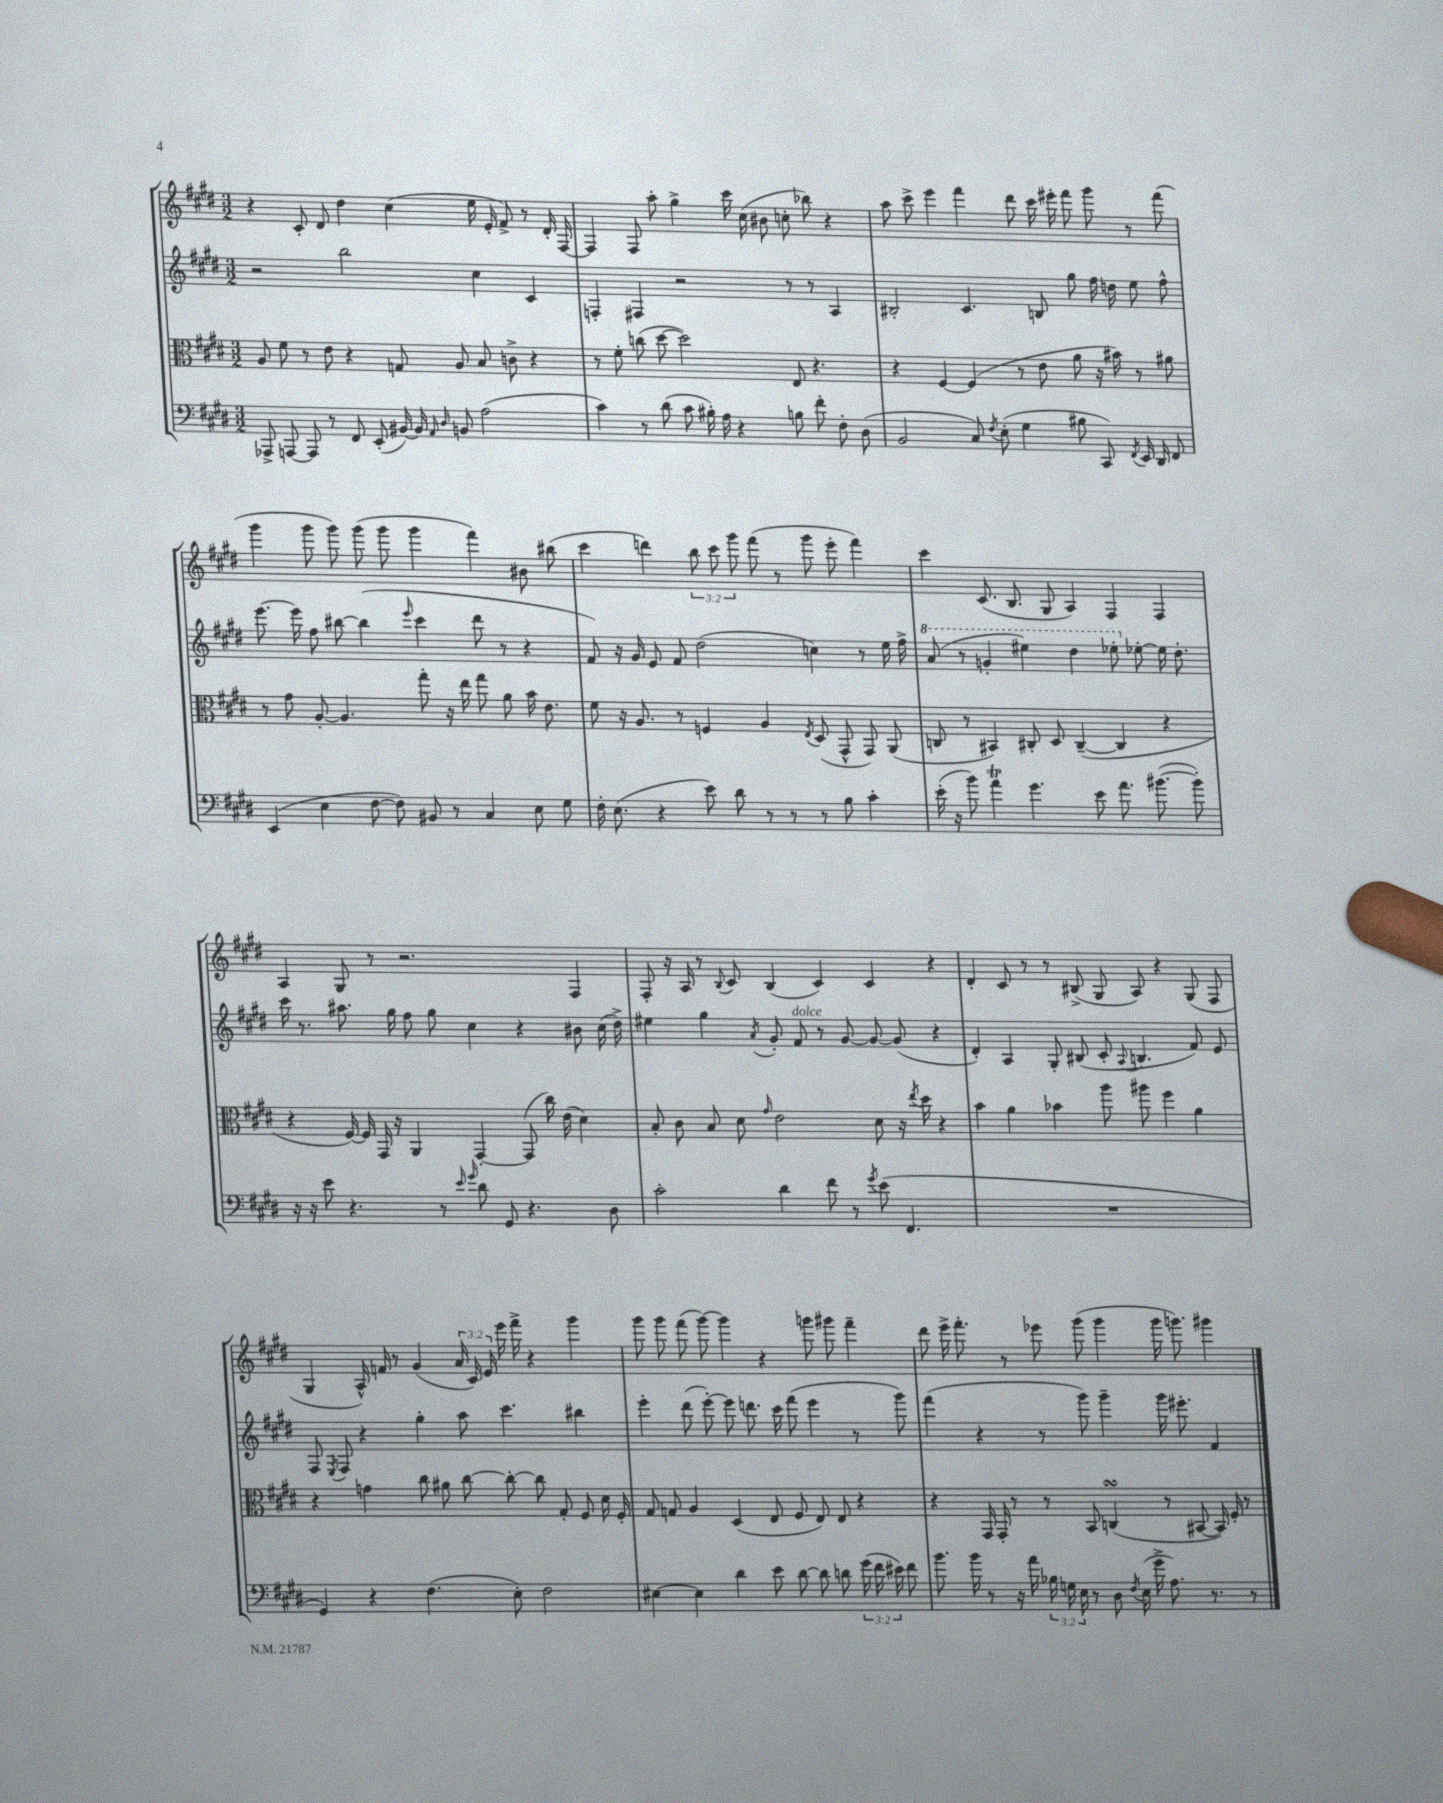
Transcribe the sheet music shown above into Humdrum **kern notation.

**kern	**kern	**kern	**kern
*part4	*part3	*part2	*part1
*staff4	*staff3	*staff2	*staff1
*clefF4	*clefC3	*clefG2	*clefG2
*k[f#c#g#d#]	*k[f#c#g#d#]	*k[f#c#g#d#]	*k[f#c#g#d#]
*M3/2	*M3/2	*M3/2	*M3/2
=21	=21	=21	=21
8AAA-X^/	8A/	2r	4r
[8AAAn/	8f#\	.	.
8AAA/]	8r	.	8c#'/
8r	8e\	.	8d#/
8FF#/	4r	2bb\	4dd#\
(8EE'/	.	.	.
[16BB#X/)	8Gn/	.	(4cc#\
16BB#/]	.	.	.
16qqAA/	.	.	.
16qqD#/	.	.	.
8BBn/	8A/	.	.
(2A\	8B/	4cc#\	16ee\
.	.	.	16e'/
.	8cn^\	.	8f#^/)
.	4r	4c#/	8r
.	.	.	16d#'/
.	.	.	[16F#/
=22	=22	=22	=22
4c#\)	8r	4Fn'/	4F#/]
.	8f#'\	.	.
8r	(8ccn\	4F#X/	8F#/
(8d#\	[8dd#\	.	8aa'\
8c#\	2dd#\])	2r	4gg#^\
16B#X'\)	.	.	.
16A\	.	.	.
4r	.	.	16ccc#\
.	.	.	(16cc#\
.	.	.	8b#X\
8Bn\	8E/	8r	8ccn'\
8f#'\	4.r	8r	8bb-X\)
8F#'\	.	4A/	4r
(8D#\	.	.	.
=23	=23	=23	=23
2BB/	4r	2B#X'/	8aa\
.	.	.	8ccc#^\
.	[4F#/	.	4eee\
8C#/)	(4F#/]	4.c#/	4fff#\
8qF#/	.	.	.
(8E'\	.	.	.
4G#\	8r	.	8ddd#\
.	8e\	8Bn/	16ccc#\
.	.	.	16eee#X'\
8B#X\	8a\	8gg#\	8fff#\
8CC#/)	16r	16ff#\	8ggg#\
.	16b#X\)	16ddn\	.
8qFF#/	.	.	.
16EE/	8r	8ee\	8r
16DD#/	.	.	.
8FF#/	8a#X\	8ff#^^\	(8fff#\
!!LO:LB:g=z
=24	=24	=24	=24
(4EE/	8r	[8.eee\	4ggg#\
.	8g#\	.	.
.	.	16eee\]	.
4E\	[8A'/	8ff#\	8ggg#\
.	4.A/]	[8bb#X\	8ggg#\)
[8F#\	.	(4bb#\]	(8ggg#\
8F#\])	.	.	8ggg#\
.	.	16qqeee/	.
8BB#X/	8gg#'\	4ccc#\	4ggg#\
8r	16r	.	.
.	16ee\	.	.
4C#/	8gg#\	8ddd#\	4fff#\)
.	8a\	8r	.
8E\	16b\	4r	8b#X\
.	8.e\	.	.
8G#\	.	.	(8bb#X\
=25	=25	=25	=25
16F#'\	8f#\	8f#/)	4ccc#\
(8.E\	.	.	.
.	16r	16r	.
.	8.A/	16g#/	.
4r	.	8e/	4dddn\)
.	8r	8f#/	.
8e\)	4Fn/	(2dd#\	12bb\
.	.	.	12ccc#\
8d#\	.	.	.
.	.	.	12ggg#\
8r	4A/	.	(8fff#\
8r	.	.	8r
.	8qE/	.	.
8r	(8D#/	4ccn\)	8ggg#\
8B\	8GG#^^/	.	8eee'\
4c#'\	8GG#/)	8r	4fff#\)
.	(8AA/	16ee\	.
.	.	16ff#^\	.
=26	=26	=26	=26
*	*	*8va	*
(16e'\	8Cn/	(8aa/	4ccc#\
16r	.	.	.
8b\)	8r	8r	.
4aT\	4BB#X/)	4ggn'/	(8.c#/
.	.	.	8.B/
4.g#\	8C#X'/	4eee#X\)	.
.	8D#/	.	8G#/
.	([4C#~/	4ddd#\	4A/)
8e\	.	.	.
8.a\	4C#/]	8eee-X'\	4F#/
*	*	*X8va	*
.	.	[8ee-X'\	.
([8.b#X\	.	.	.
.	4r	16ee-\]	4F#/
.	.	8.dd#'\	.
8b#'\])	.	.	.
!!LO:LB:g=z
=27	=27	=27	=27
16r	4r	16ccc#\	4A/
16r	.	8.r	.
8e\	.	.	.
4.r	[16F#/)	8.aa#X\	8G#/
.	16F#/]	.	.
.	16GG#/	.	8r
.	16r	16gg#\	.
.	4AA/	8ff#\	2.r
8r	.	8gg#\	.
16qqe/	.	.	.
16qqg#/	.	.	.
8d#\	[4GG#'/	4cc#\	.
8GG#/	.	.	.
4.r	(8GG#/]	4r	.
.	16cc#\)	.	.
.	(16e\	.	.
.	4d#\)	8b#X\	4F#/
8D#\	.	(16cc#\	.
.	.	16dd#^\)	.
=28	=28	=28	=28
2c#'\	8B'/	4ee#X\	8F#'/
.	8c#\	.	16r
.	.	.	16A/
.	8B/	4gg#\	8r
.	.	.	8qqB/
.	8d#\	.	8c#/
.	16qqg#/	8qa/	.
4d#\	2e\	8g#'/	(4B/
!	!	!LO:TX:a:i:t=dolce	!
.	.	8f#/	.
8f#\	.	8r	4c#/)
8r	.	[8g#/	.
8qg#/	.	.	.
(8e\	8d#\	8g#/_	4c#/
4.FF#/	16r	(8g#/]	.
.	8qee/	.	.
.	16dd#\	.	.
.	4r	4r	4r
=29	=29	=29	=29
1.r	4b\	4d#'/)	4d#'/
.	4a\	4A/	8c#/
.	.	.	8r
.	4b-X\	8G#'/	8r
.	.	(8B#X/	(8B#X^/
.	8aa\	8c#'/	8G#/
.	.	8qqA/	.
.	8aa#X\	4.Bn/	8A/)
.	4ff#\	.	4r
.	4a\	8f#/)	(8G#/
.	.	8e/	8F#/
!!LO:LB:g=z
=30	=30	=30	=30
4GG#/)	4r	8F#/	4G#/
.	.	8qE/	.
.	.	8F#/	.
4r	4gn\	4r	16A^^/)
.	.	.	16fn/
.	.	.	8r
(4.F#\	8cc#\	4gg#'\	(4g#/
.	8a#X\	.	.
.	[8cc#\	8aa\	24a/
.	.	.	24c#/)
.	.	.	24e/
8E'\)	8cc#'\_	4.ccc#\	16eee\
.	.	.	16fff#^\
2F#\	8cc#\]	.	4r
.	8G#'/	.	.
.	8F#/	4bb#X\	4ggg#\
.	16d#\	.	.
.	16F#'/	.	.
=31	=31	=31	=31
[4E#X\	8G#/	4eee'\	8ggg#\
.	8Gn/	.	8ggg#\
4E#\]	4A/	(8ddd#\	(8fff#\
.	.	[8eee'\)	[8ggg#\)
4d#\	(4D#/	8eee\]	4ggg#\]
.	.	8.dddn\	.
8e\	8E/	.	4r
.	.	16ccc#\	.
[8d#\	8F#/	(8fff#\	.
8d#\]	8E/)	4eee\	8gggn\
8dn\	8E/	.	8ggg#X\
(24g#\	4r	8r	4fff#~\
24f#\	.	.	.
24e#X\)	.	.	.
8f#\	.	8ggg#\)	.
=32	=32	=32	=32
8.b\	4r	(4fff#\	8ddd#\
.	.	.	16eee^\
16b\	.	.	8.fff#'\
8r	16GG#/	4r	.
.	16GG#'/	.	.
16r	8r	.	8r
16a\	.	.	.
24B-X\	8r	8r	8eee-X\
24Gn\	.	.	.
24E\	.	.	.
8r	8BB/	8ggg#\)	(8ggg#\
8D#\	(4CnsSSs/	4ggg#~\	4ggg#\
8qF#/	.	.	.
(16E\	.	.	.
16g#^\	.	.	.
8.A\)	8r	16ggg#\	16ggg#\
.	.	8.eee#X'\	8.gggn\)
.	[8BB#X/	.	.
8.r	.	.	.
.	16BB#/])	4f#/	4ggg#X\
.	16F#'/	.	.
8r	8r	.	.
==	==	==	==
*-	*-	*-	*-
